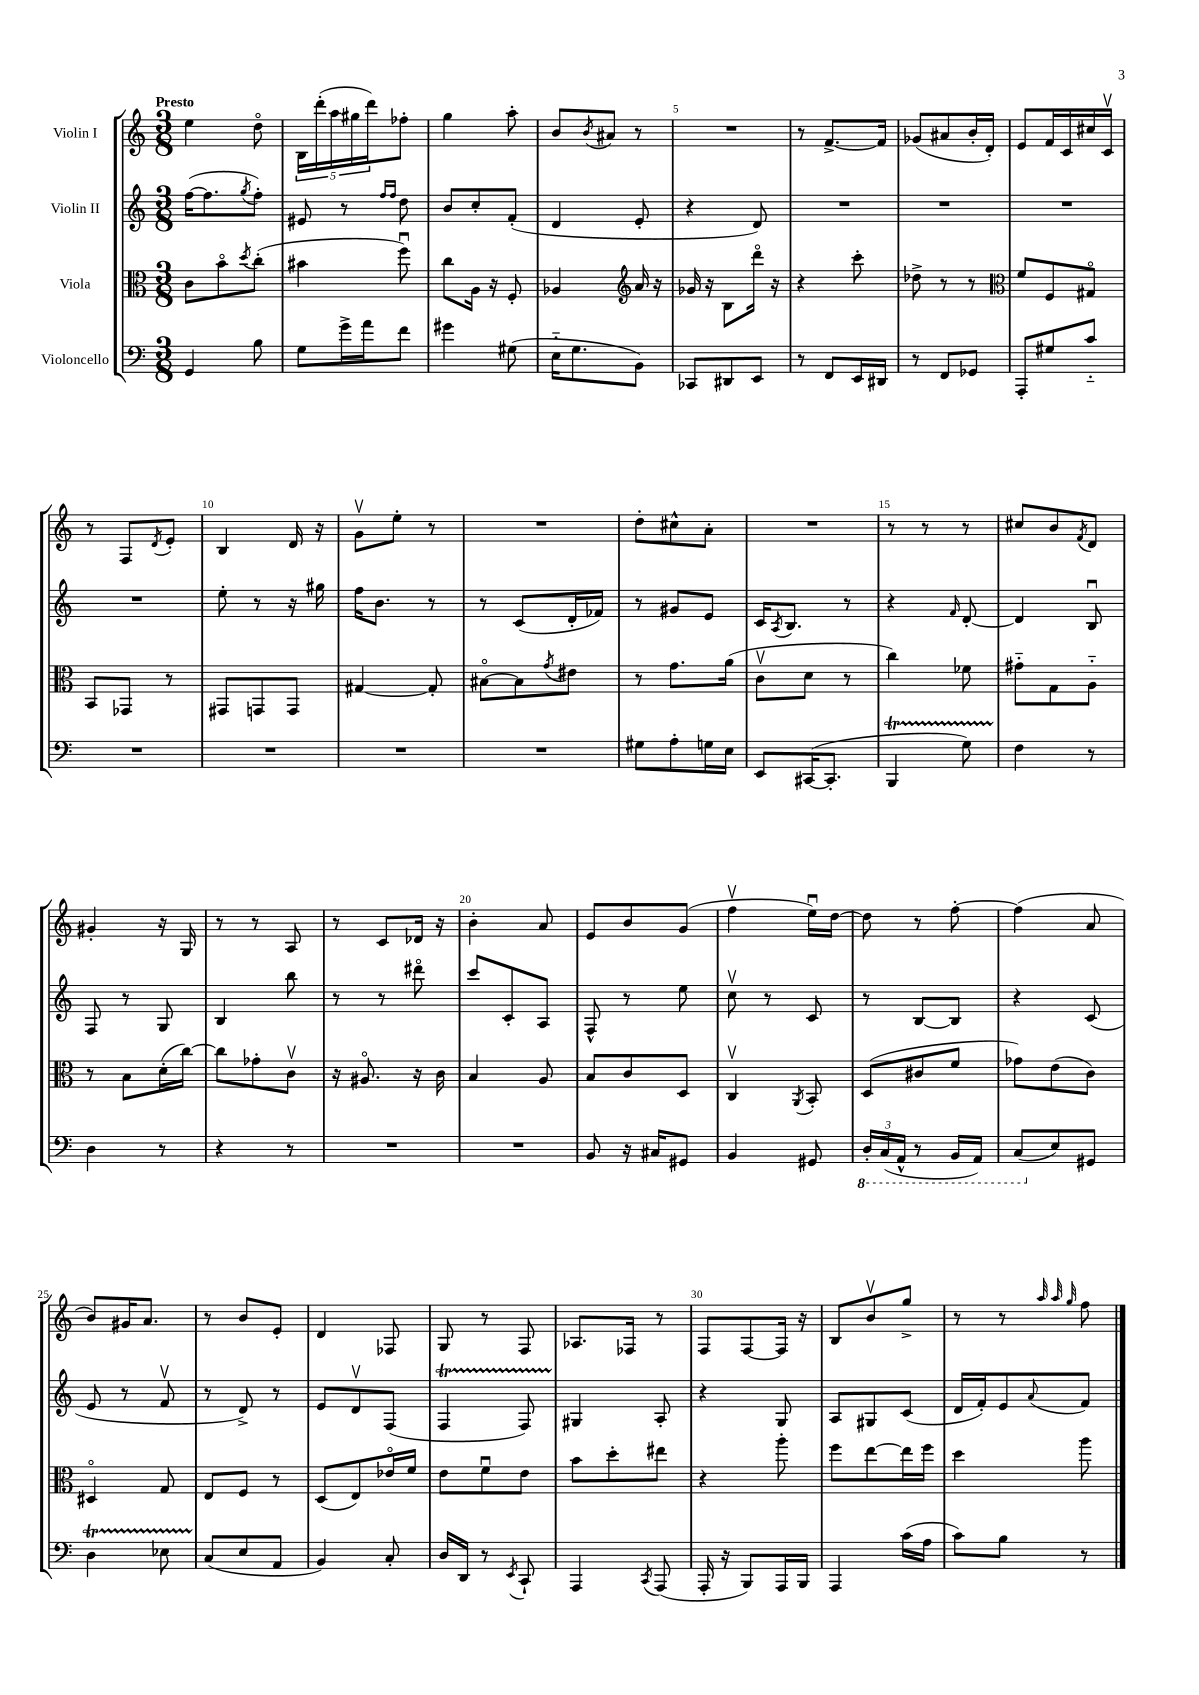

**kern	**kern	**kern	**kern
*staff4	*staff3	*staff2	*staff1
*clefF4	*clefC3	*clefG2	*clefG2
*k[]	*k[]	*k[]	*k[]
*M3/8	*M3/8	*M3/8	*M3/8
4GG/	8c\L	([16ff\LK	4ee\
.	.	8.ff\]	.
.	8bo\	.	.
.	8qdd/	8qgg/	.
8B\	(8cc'\J	8ff'\J)	8ddo\
=	=	=	=
8G\L	4b#\	8e#/	20B\LL
.	.	.	(20ddd'\
.	.	.	20aa\
16g^\L	.	8r	.
.	.	.	20gg#\
16a\J	.	.	.
.	.	.	20ddd\J)
.	.	16qqff/LL	.
.	.	16qqff/JJ	.
8f\J	8ffu\)	8dd\	8ff-'\J
=	=	=	=
4g#\	8cc\L	8b/L	4gg\
.	16A\Jk	8cc'/	.
.	16r	.	.
(8G#\	8F'/	(8f'/J	8aa'\
=	=	=	=
16E'~\LK	4A-/	4d/	8b/L
8.G\	.	.	.
.	.	.	8qb/
.	.	.	8a#/J
*	*clefG2	*	*
8BB\J)	16a/	8e'/	8r
.	16r	.	.
=	=	=	=
8CC-/L	16g-/	4r	4.r
.	16r	.	.
8DD#/	8B\L	.	.
8EE/J	16dddo\Jk	8d/)	.
.	16r	.	.
=	=	=	=
8r	4r	4.r	8r
8FF/L	.	.	[8.f^/L
16EE/L	8ccc'\	.	.
16DD#/JJ	.	.	16f/]Jk
=	=	=	=
8r	8dd-^\	4.r	(8g-/L
8FF/L	8r	.	8a#/
8GG-/J	8r	.	16b'/L
.	.	.	16d'/JJ)
=	=	=	=
*	*clefC3	*	*
8AAA'/L	8f/L	4.r	8e/L
8G#/	8F/	.	16f/L
.	.	.	16c/
8c'~/J	8G#o/J	.	16cc#/
.	.	.	16cv/JJ
=	=	=	=
4.r	8BB/L	4.r	8r
.	8GG-/J	.	8F/L
.	.	.	8qd/
.	8r	.	8e'/J
=	=	=	=
4.r	8GG#/L	8ee'\	4B/
.	8GG/	8r	.
.	8GG/J	16r	16d/
.	.	16gg#\	16r
=	=	=	=
4.r	[4G#/	16ff\LK	8gv\L
.	.	8.b\J	.
.	.	.	8ee'\J
.	8G#'/]	8r	8r
=	=	=	=
4.r	[8B#o\L	8r	4.r
.	8B#\]	(8c/L	.
.	8qg/	.	.
.	8e#\J	16d'/L	.
.	.	16f-/JJ)	.
=	=	=	=
8G#\L	8r	8r	8dd'\L
8A'\	8.g\L	8g#/L	8cc#^^\
16G\L	.	8e/J	8a'\J
16E\JJ	(16a\Jk	.	.
=	=	=	=
8EE/L	8cv\L	16c/LK	4.r
.	.	8qA/	.
.	.	8.B/J	.
([16CC#/K	8d\J	.	.
8.CC#'/]J	.	.	.
.	8r	8r	.
=	=	=	=
4BBB/	4cc\)	4r	8r
.	.	.	8r
.	.	16qqf/	.
8G\)	8f-\	[8d'/	8r
=	=	=	=
4F\	8g#'~\L	4d/]	8cc#/L
.	8G\	.	8b/
.	.	.	8qf/
8r	8A'~\J	8Bu/	8d/J
=	=	=	=
4D\	8r	8F/	4g#'/
.	8B\L	8r	.
8r	(16d'\L	8G/	16r
.	[16cc\JJ)	.	16G/
=	=	=	=
4r	8cc\]L	4B/	8r
.	8g-'\	.	8r
8r	8cv\J	8bb\	8A/
=	=	=	=
4.r	16r	8r	8r
.	8.A#o/	.	.
.	.	8r	8c/L
.	16r	8ddd#o\	16d-/Jk
.	16c\	.	16r
=	=	=	=
4.r	4B/	8ccc/L	4b'\
.	.	8c'/	.
.	8A/	8A/J	8a/
=	=	=	=
8BB/	8B/L	8F^^/	8e/L
16r	8c/	8r	8b/
16C#/LK	.	.	.
8GG#/J	8D/J	8ee\	(8g/J
=	=	=	=
4BB/	4Cv/	8ccv\	4ffv\
.	.	8r	.
.	8qAA/	.	.
8GG#/	8BB'/	8c/	16eeu\LL)
.	.	.	[16dd\JJ
=	=	=	=
24DD'/LL	(8D/L	8r	8dd\]
(24CC/	.	.	.
24AAA^^/JJ	.	.	.
8r	8c#/	[8B/L	8r
16BBB/LL	8f/J	8B/]J	[8ff'\
16AAA/JJ)	.	.	.
=	=	=	=
(8CC/L	8g-\L)	4r	(4ff\]
8E/)	(8e\	.	.
8GG#/J	8c\J)	(8c/	8a/
=	=	=	=
4D\	4D#o/	8e/	8b/L)
.	.	8r	16g#/K
.	.	.	8.a/J
8E-\	8G/	8fv/	.
=	=	=	=
(8C/L	8E/L	8r	8r
8E/	8F/J	8d^/)	8b/L
8AA/J	8r	8r	8e'/J
=	=	=	=
4BB/)	(8D/L	8e/L	4d/
.	8E/)	8dv/	.
8C'/	16e-o/L	(8F/J	8F-/
.	16f/JJ	.	.
=	=	=	=
16D/LL	8e\L	4F/	8G/
16DD/JJ	.	.	.
8r	8fu\	.	8r
8qEE/	.	.	.
8CC`/	8e\J	8F/)	8F/
=	=	=	=
4AAA/	8b\L	4G#/	8.A-/L
.	8dd'\	.	.
.	.	.	16F-/Jk
8qCC/	.	.	.
(8AAA/	8ee#\J	8A'/	8r
=	=	=	=
16AAA'/	4r	4r	8F/L
16r	.	.	.
8BBB/L)	.	.	[8F/
16AAA/L	8aa'\	8G/	16F/]Jk
16BBB/JJ	.	.	16r
=	=	=	=
4AAA/	8ff\L	8A/L	8B/L
.	[8ee\	8G#/	8bv/
(16c\LL	16ee\]L	(8c/J	8gg^/J
16A\JJ	16ff\JJ	.	.
=	=	=	=
8c\L)	4dd\	16d/LL	8r
.	.	16f'/J)	.
8B\J	.	8e/	8r
.	.	.	32qqaa/
.	.	.	32qqaa/
.	.	8qqa/	32qqgg/
8r	8aa\	8f/J	8ff\
==	==	==	==
*-	*-	*-	*-
